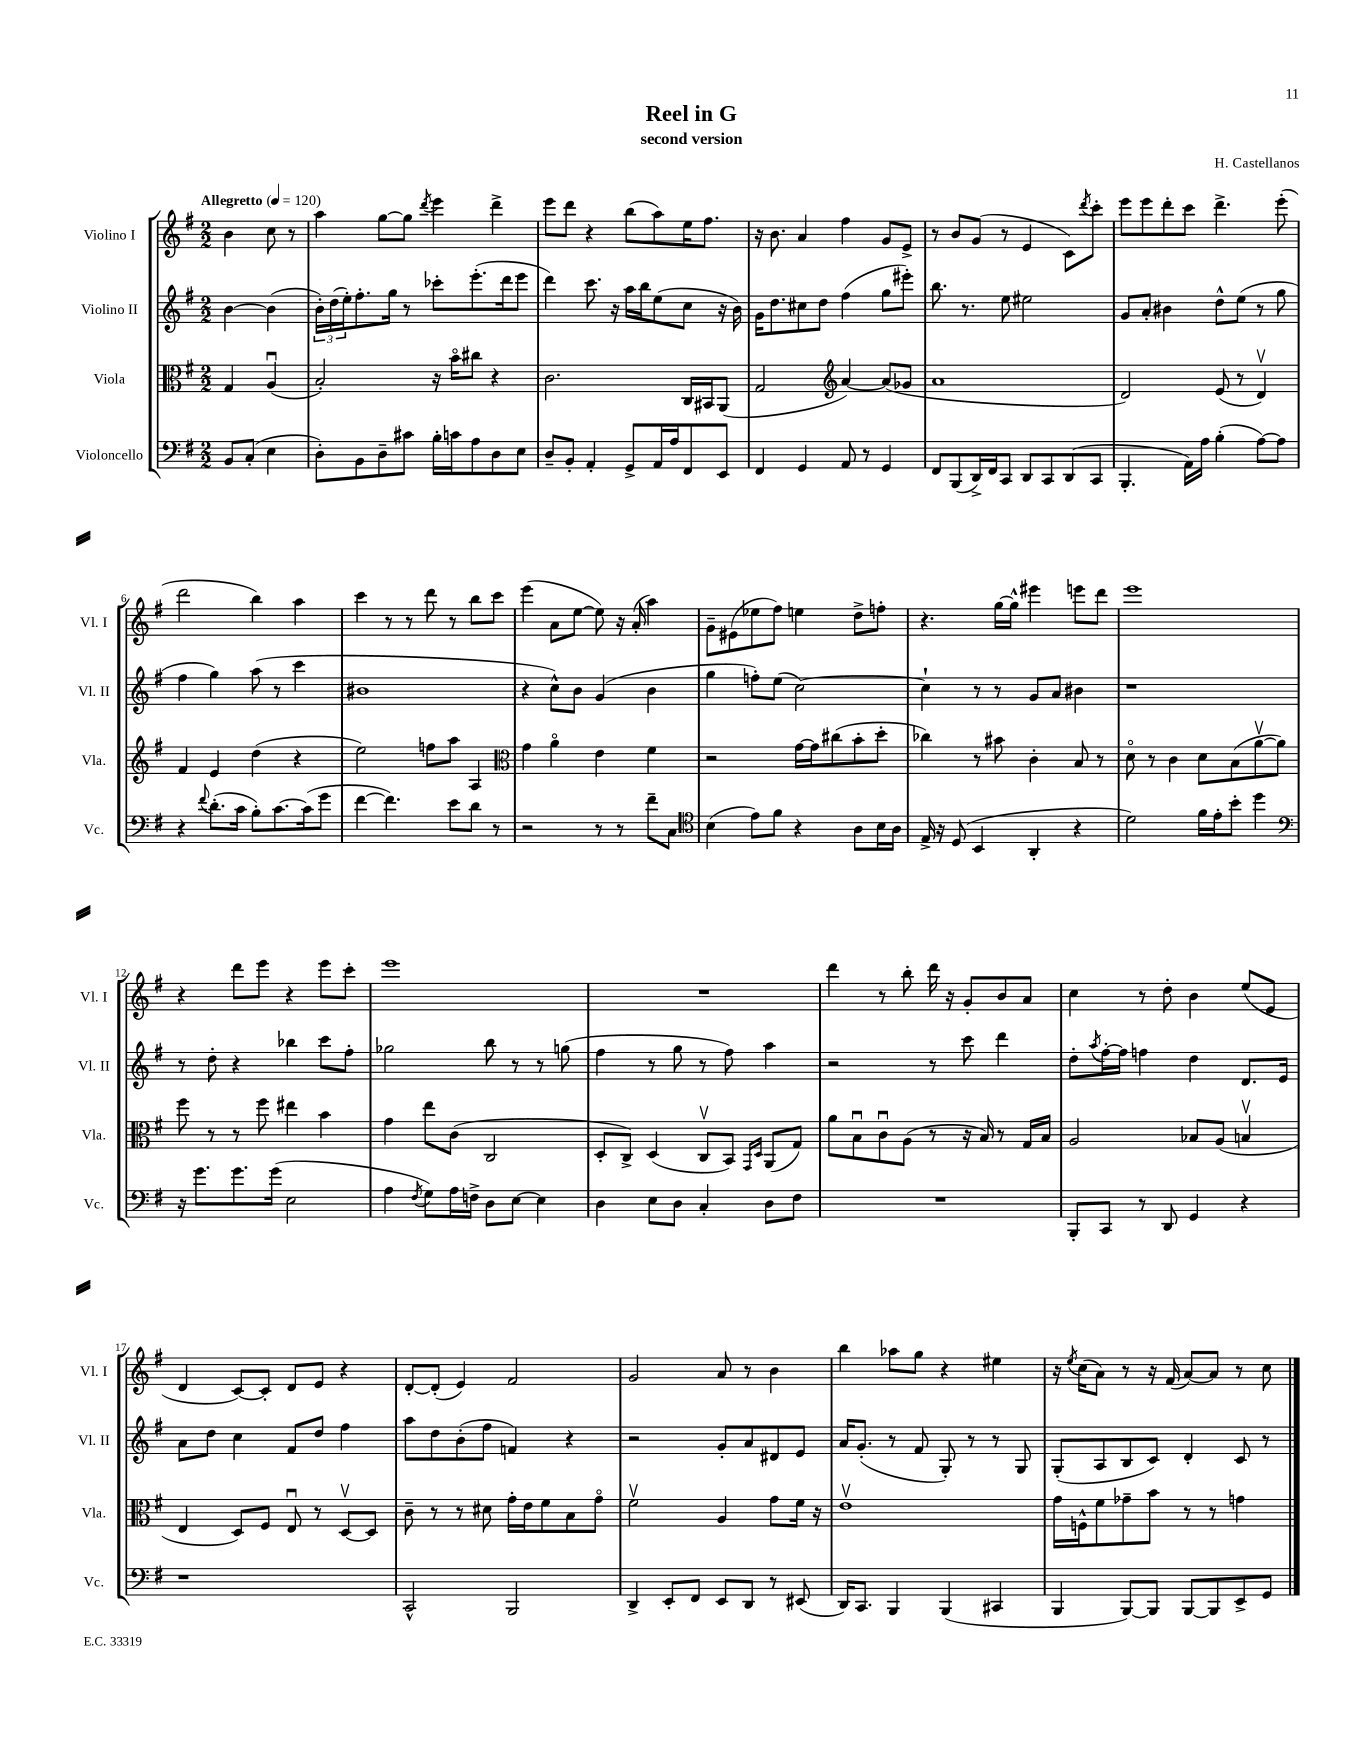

**kern	**kern	**kern	**kern
*staff4	*staff3	*staff2	*staff1
*clefF4	*clefC3	*clefG2	*clefG2
*k[f#]	*k[f#]	*k[f#]	*k[f#]
*M2/2	*M2/2	*M2/2	*M2/2
*MM120	*MM120	*MM120	*MM120
8BB	4G	[4b	4b
(8C'	.	.	.
4E	(4Au	(4b]	8cc
.	.	.	8r
=	=	=	=
8D')	2B')	24b')	4aa
.	.	(24dd	.
.	.	24ee')	.
8BB	.	8.ff#'	.
8D~	.	.	[8gg
.	.	16gg	.
8c#	.	8r	8gg]
.	.	.	8qddd
16B'	16r	8ccc-'	4eee
16c	16bo	.	.
8A	8cc#	(8.eee'	.
8D	4r	.	4ddd^
.	.	16ddd	.
8E	.	8eee	.
=	=	=	=
8D~	2.c	4ddd)	8eee
8BB'	.	.	8ddd
4AA'	.	8.ccc	4r
.	.	16r	.
8GG^	.	16aa	(8bb
.	.	16bb	.
16AA	.	(8ee	8aa)
16A	.	.	.
8FF#	16C	8cc	16ee
.	16BB#	.	8.ff#
8EE	(8AA	16r	.
.	.	16b)	.
=	=	=	=
4FF#	2G	16g	16r
.	.	8.dd	8.b
4GG	.	8cc#	4a
.	.	8dd	.
*	*clefG2	*	*
8AA	[4a)	(4ff#	4ff#
8r	.	.	.
4GG	(8a]	8gg	8g
.	8g-	8eee#')	8e^
=	=	=	=
8FF#	1a	8.bb	8r
(8BBB	.	.	8b
.	.	8.r	.
16DD^)	.	.	(8g
16FF#	.	.	.
8CC	.	8ee	8r
8DD	.	2ee#	4e
8CC	.	.	.
(8DD	.	.	8c)
.	.	.	8qddd
8CC	.	.	8ccc'
=	=	=	=
4.BBB'	2d)	8g	8eee
.	.	8a'	8eee
.	.	4b#	8ddd'
16AA)	.	.	8ccc
16A	.	.	.
(4B'	(8e	8dd^^	4.ddd^
.	8r	(8ee	.
[8A)	4dv)	8r	.
8A]	.	8gg	(8eee'
=	=	=	=
4r	4f#	4ff#	2ddd
8qqf#	.	.	.
(8.d'	4e	4gg)	.
16c	.	.	.
8B')	(4dd	(8aa	4bb)
[8.c	.	8r	.
.	4r	4ccc	4aa
(16c]	.	.	.
8g	.	.	.
=	=	=	=
[4f#	2ee)	1b#	4ccc
4.f#])	.	.	8r
.	.	.	8r
.	8ff	.	8ddd
8e	8aa	.	8r
8d	4A	.	8bb
8r	.	.	8ccc
=	=	=	=
*	*clefC3	*	*
2r	4g	4r	(4eee
.	4ao	8cc^^)	8a
.	.	8b	[8ee
8r	4e	(4g	8ee])
8r	.	.	16r
.	.	.	(16a'
8f#~	4f#	4b	4aa)
8C	.	.	.
=	=	=	=
*clefC4	*	*	*
(4B	2r	4gg	8g~
.	.	.	(8e#
8e)	.	8ff')	8ee-
8f#	.	(8ee	8ff#)
4r	[16g	[2cc)	4ee
.	16g]	.	.
.	(8cc#	.	.
8A	8b'	.	8dd^
16B	8dd'	.	8ff'
16A	.	.	.
=	=	=	=
16E^	4cc-)	4cc`]	4.r
16r	.	.	.
(8D	.	.	.
4BB	8r	8r	.
.	8b#	8r	[16gg
.	.	.	16gg^^]
4AA'	4c'	8g	4eee#
.	.	8a	.
4r	8B	4b#	8eee
.	8r	.	8ddd
=	=	=	=
2d)	8do	1r	1eee
.	8r	.	.
.	4c	.	.
16f#	8d	.	.
16e'	.	.	.
8b'	(8B	.	.
4dd	[8av	.	.
.	8a])	.	.
=	=	=	=
*clefF4	*	*	*
16r	8ff#	8r	4r
8.g	.	.	.
.	8r	8dd'	.
8.g	8r	4r	8ddd
.	8ff#	.	8eee
(16g	.	.	.
2E	4ee#	4bb-	4r
.	4b	8ccc	8eee
.	.	8ff#'	8ccc'
=	=	=	=
4A	4g	2gg-	1eee
8qF#	.	.	.
8G)	8ee	.	.
16A	(8c	.	.
16F^	.	.	.
8D	2C	8bb	.
[8E	.	8r	.
4E]	.	8r	.
.	.	(8gg	.
=	=	=	=
4D	8D'	4ff#	1r
.	8C^)	.	.
8E	(4D	8r	.
8D	.	8gg	.
4C'	8Cv	8r	.
.	8BB)	8ff#)	.
.	16qqGG	.	.
.	16qqD	.	.
8D	(8AA	4aa	.
8F#	8G)	.	.
=	=	=	=
1r	8a	2r	4ddd
.	8Bu	.	.
.	8cu	.	8r
.	(8A	.	8bb'
.	8r	8r	16ddd
.	.	.	16r
.	16r	8ccc	8g'
.	16B)	.	.
.	8r	4ddd	8b
.	16G	.	8a
.	16B	.	.
=	=	=	=
8BBB'	2A	8dd'	4cc
.	.	8qaa	.
8CC	.	[16ff#'	.
.	.	16ff#]	.
8r	.	4ff	8r
8DD	.	.	8dd'
4GG	8B-	4dd	4b
.	(8A	.	.
4r	4Bv	8.d	(8ee
.	.	.	8e
.	.	16e	.
=	=	=	=
1r	4E	8a	4d
.	.	8dd	.
.	8D)	4cc	[8c)
.	8F#	.	8c']
.	8Eu	8f#	8d
.	8r	8dd	8e
.	[8Dv	4ff#	4r
.	8D]	.	.
=	=	=	=
2CC^^	8c~	8aa	[8d'
.	8r	8dd	(8d']
.	8r	(8b'	4e)
.	8d#	8ff#	.
2BBB	16g'	4f)	2f#
.	16e	.	.
.	8f#	.	.
.	8B	4r	.
.	8go	.	.
=	=	=	=
4DD^	2f#v	2r	2g
8EE'	.	.	.
8FF#	.	.	.
8EE	4A	8g'	8a
8DD	.	8a	8r
8r	8g	8d#	4b
(8EE#	16f#	8e	.
.	16r	.	.
=	=	=	=
16DD)	1ev	16a	4bb
8.CC	.	(8.g'	.
4BBB	.	8r	8aa-
.	.	8f#	8gg
(4BBB	.	8G')	4r
.	.	8r	.
4CC#	.	8r	4ee#
.	.	8G	.
=	=	=	=
4BBB	16g	(8G'	16r
.	.	.	8qee
.	16F^^	.	(16cc
.	8f#	8A	8a)
[8BBB)	8g-~	8B	8r
8BBB]	8b	8c)	16r
.	.	.	(16f#
[8BBB	8r	4d'	[8a)
8BBB]	8r	.	8a]
8EE^	4g	8c	8r
8GG	.	8r	8cc
==	==	==	==
*-	*-	*-	*-
